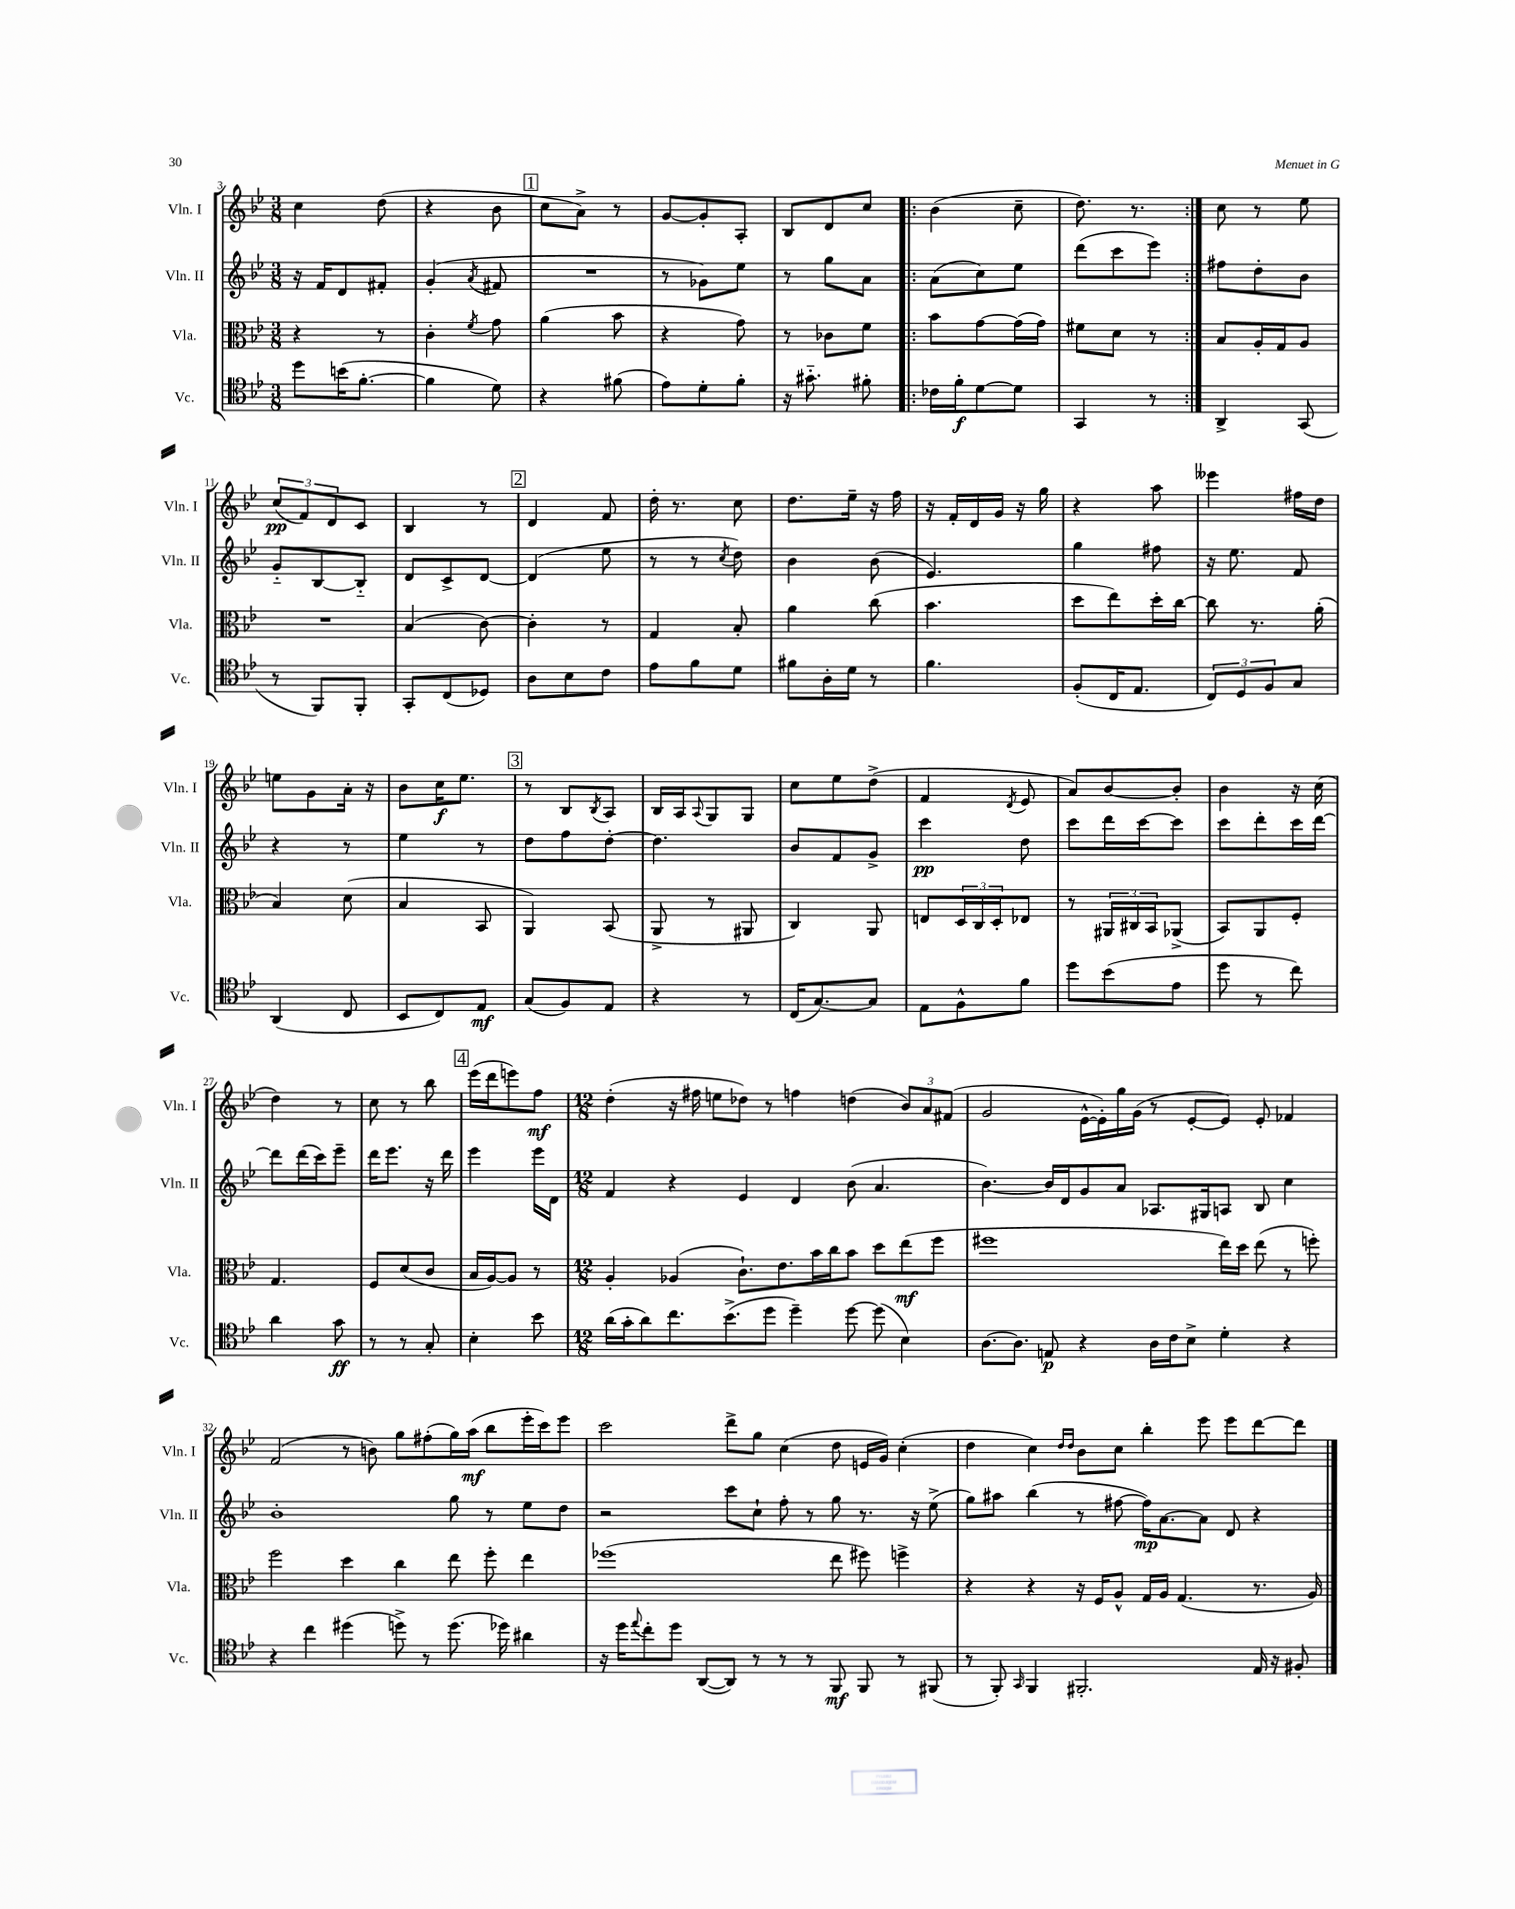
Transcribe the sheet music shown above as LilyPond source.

<<
\new StaffGroup <<
\new Staff = "s0" \with { instrumentName = "Vln. I" shortInstrumentName = "Vln. I" } {
    \clef treble \key bes \major \numericTimeSignature \time 3/8
    c''4 d''8( |
    r4 bes'8 |
    \mark \markup { \box "1" } c''8 a'8->) r8 |
    g'8~ g'8-. a8-. |
    bes8 d'8 c''8 |
    \repeat volta 2 { bes'4( c''8-- |
    d''8.) r8. | }
    c''8 r8 ees''8 |
    \tuplet 3/2 { c''8\pp( f'8) d'8 } c'8 |
    bes4 r8 |
    \mark \markup { \box "2" } d'4 f'8 |
    d''16-. r8. c''8 |
    d''8. ees''16-- r16 f''16 |
    r16 f'16-. d'16 g'16 r16 g''16 |
    r4 a''8 |
    eeses'''4 fis''16 d''16 |
    e''8 g'8 a'16-. r16 |
    bes'8 c''16\f ees''8. |
    \mark \markup { \box "3" } r8 bes8 \acciaccatura { bes8 } a8 |
    bes16 a16 \appoggiatura { a8 } g8 g8 |
    c''8 ees''8 d''8->( |
    f'4 \acciaccatura { d'8 } ees'8 |
    a'8) bes'8~ bes'8-. |
    bes'4 r16 c''16( |
    d''4) r8 |
    c''8 r8 bes''8 |
    \mark \markup { \box "4" } ees'''16( d'''16 e'''8) f''8\mf |
    \numericTimeSignature \time 12/8 d''4-.( r16 fis''16 e''8 des''8) r8 f''4 d''4( \tuplet 3/2 { bes'8) a'8 fis'8( } |
    g'2 ees'16~-^ ees'16-.) g''16 g'16( r8 ees'8~-. ees'8) ees'8-. fes'4 |
    f'2( r8 b'8) g''8 fis''8-.( g''16) a''16\mf( bes''8 ees'''16-. c'''16) ees'''8 |
    c'''2 d'''8-> g''8 c''4( d''8 e'16 g'16) c''4-.( |
    d''4 c''4) \grace { d''16 d''16 } bes'8 c''8 bes''4-. ees'''8 ees'''8 d'''8~ d'''8 \bar "|." |
}
\new Staff = "s1" \with { instrumentName = "Vln. II" shortInstrumentName = "Vln. II" } {
    \clef treble \key bes \major \numericTimeSignature \time 3/8
    r16 f'16 d'8 fis'8-. |
    g'4-.( \acciaccatura { a'8 } fis'8 |
    \mark \markup { \box "1" } R4. |
    r8 ges'8) ees''8 |
    r8 g''8 a'8 |
    \repeat volta 2 { a'8( c''8) ees''8 |
    d'''8( c'''8 ees'''8) | }
    fis''8 d''8-. bes'8 |
    g'8-_ bes8~ bes8-_ |
    d'8 c'8-> d'8~ |
    \mark \markup { \box "2" } d'4( ees''8 |
    r8 r8 \acciaccatura { c''8 } d''8) |
    bes'4 bes'8( |
    ees'4.) |
    g''4 fis''8 |
    r16 ees''8. f'8 |
    r4 r8 |
    ees''4 r8 |
    \mark \markup { \box "3" } d''8 f''8 d''8~-. |
    d''4. |
    bes'8 f'8 g'8-> |
    c'''4\pp d''8 |
    c'''8 d'''16 c'''16~ c'''8 |
    c'''8 d'''8-. c'''16 d'''16~ |
    d'''8 d'''16( c'''16) ees'''8-- |
    d'''16 ees'''8. r16 d'''16 |
    \mark \markup { \box "4" } ees'''4 ees'''16 d'16 |
    \numericTimeSignature \time 12/8 f'4 r4 ees'4 d'4 bes'8( a'4. |
    bes'4.~) bes'16 d'16 g'8 a'8 aes8. gis16 a8 bes8 c''4 |
    bes'1-. g''8 r8 ees''8 d''8 |
    r2 c'''8 c''8-! f''8-. r8 g''8 r8. r16 ees''8->( |
    g''8) ais''8 bes''4( r8 fis''8~ fis''16\mp) a'8.~ a'8 d'8 r4 \bar "|." |
}
\new Staff = "s2" \with { instrumentName = "Vla." shortInstrumentName = "Vla." } {
    \clef alto \key bes \major \numericTimeSignature \time 3/8
    r4 r8 |
    c'4-. \acciaccatura { f'8 } g'8 |
    \mark \markup { \box "1" } a'4( bes'8 |
    r4 g'8) |
    r8 ces'8 f'8 |
    \repeat volta 2 { bes'8 g'8~ g'16( g'16) |
    fis'8 d'8 r8 | }
    bes8 a16-. g16 a8 |
    R4. |
    bes4( c'8~) |
    \mark \markup { \box "2" } c'4-. r8 |
    g4 bes8-. |
    a'4 c''8( |
    bes'4. |
    d''8 ees''8) d''16-. c''16~ |
    c''8 r8. a'16-.( |
    bes4) d'8( |
    bes4 bes,8 |
    \mark \markup { \box "3" } a,4) bes,8( |
    a,8-> r8 ais,8 |
    c4) a,8 |
    e8 \tuplet 3/2 { d16 c16 d16-. } ees8 |
    r8 \tuplet 3/2 { ais,16 cis16 bes,16 } aes,8->( |
    bes,8) a,8 f8-. |
    g4. |
    f8 d'8( c'8 |
    \mark \markup { \box "4" } bes16 a16~) a8 r8 |
    \numericTimeSignature \time 12/8 a4-. aes4( c'8.-!) ees'8. bes'16 c''16 bes'8 d''8 ees''8\mf( f''8 |
    fis''1 ees''16) d''16 ees''8( r8 f''8-.) |
    f''2 d''4 c''4 ees''8 f''8-. ees''4 |
    fes''1( ees''8 fis''8) f''4-> |
    r4 r4 r16 f16 a8-^ g16 a16 g4.( r8. a16) \bar "|." |
}
\new Staff = "s3" \with { instrumentName = "Vc." shortInstrumentName = "Vc." } {
    \clef tenor \key bes \major \numericTimeSignature \time 3/8
    d''8 b'16( f'8.~-. |
    f'4 d'8) |
    \mark \markup { \box "1" } r4 fis'8( |
    ees'8) d'8-. f'8-. |
    r16 gis'8.-_ fis'8-. |
    \repeat volta 2 { ces'16 f'16-.\f d'8~ d'8 |
    g,4 r8 | }
    a,4-> g,8( |
    r8 f,8) f,8-. |
    g,8-. c8( des8) |
    \mark \markup { \box "2" } a8 bes8 c'8 |
    ees'8 f'8 d'8 |
    fis'8 a16-. d'16 r8 |
    f'4. |
    f8-.( c16 ees8. |
    \tuplet 3/2 { c8) d8 f8 } g8 |
    a,4( c8 |
    bes,8 c8) ees8\mf |
    \mark \markup { \box "3" } g8( f8) ees8 |
    r4 r8 |
    c16( g8.~) g8 |
    ees8 f8-^ f'8 |
    d''8 bes'8( ees'8 |
    d''8 r8 c''8) |
    a'4 g'8\ff |
    r8 r8 g8-. |
    \mark \markup { \box "4" } bes4-. bes'8 |
    \numericTimeSignature \time 12/8 a'16( g'16-. a'8) c''8. bes'8.->( d''8 d''4--) d''8~ d''8( bes4) |
    a8.~ a8. e8\p r4 a16 c'16 bes8-> d'4-. r4 |
    r4 c''4 dis''4( d''8->) r8 d''8.( des''16) ais'4 |
    r16 d''16 \appoggiatura { ees''8 } c''8-. d''8 a,8~( a,8) r8 r8 r8 f,8\mf f,8 r8 fis,8( |
    r8 f,8-.) \grace { g,16 } f,4 fis,2.-. ees16 r16 fis8-. \bar "|." |
}
>>
>>
\layout { \context { \Score currentBarNumber = #3 } }
